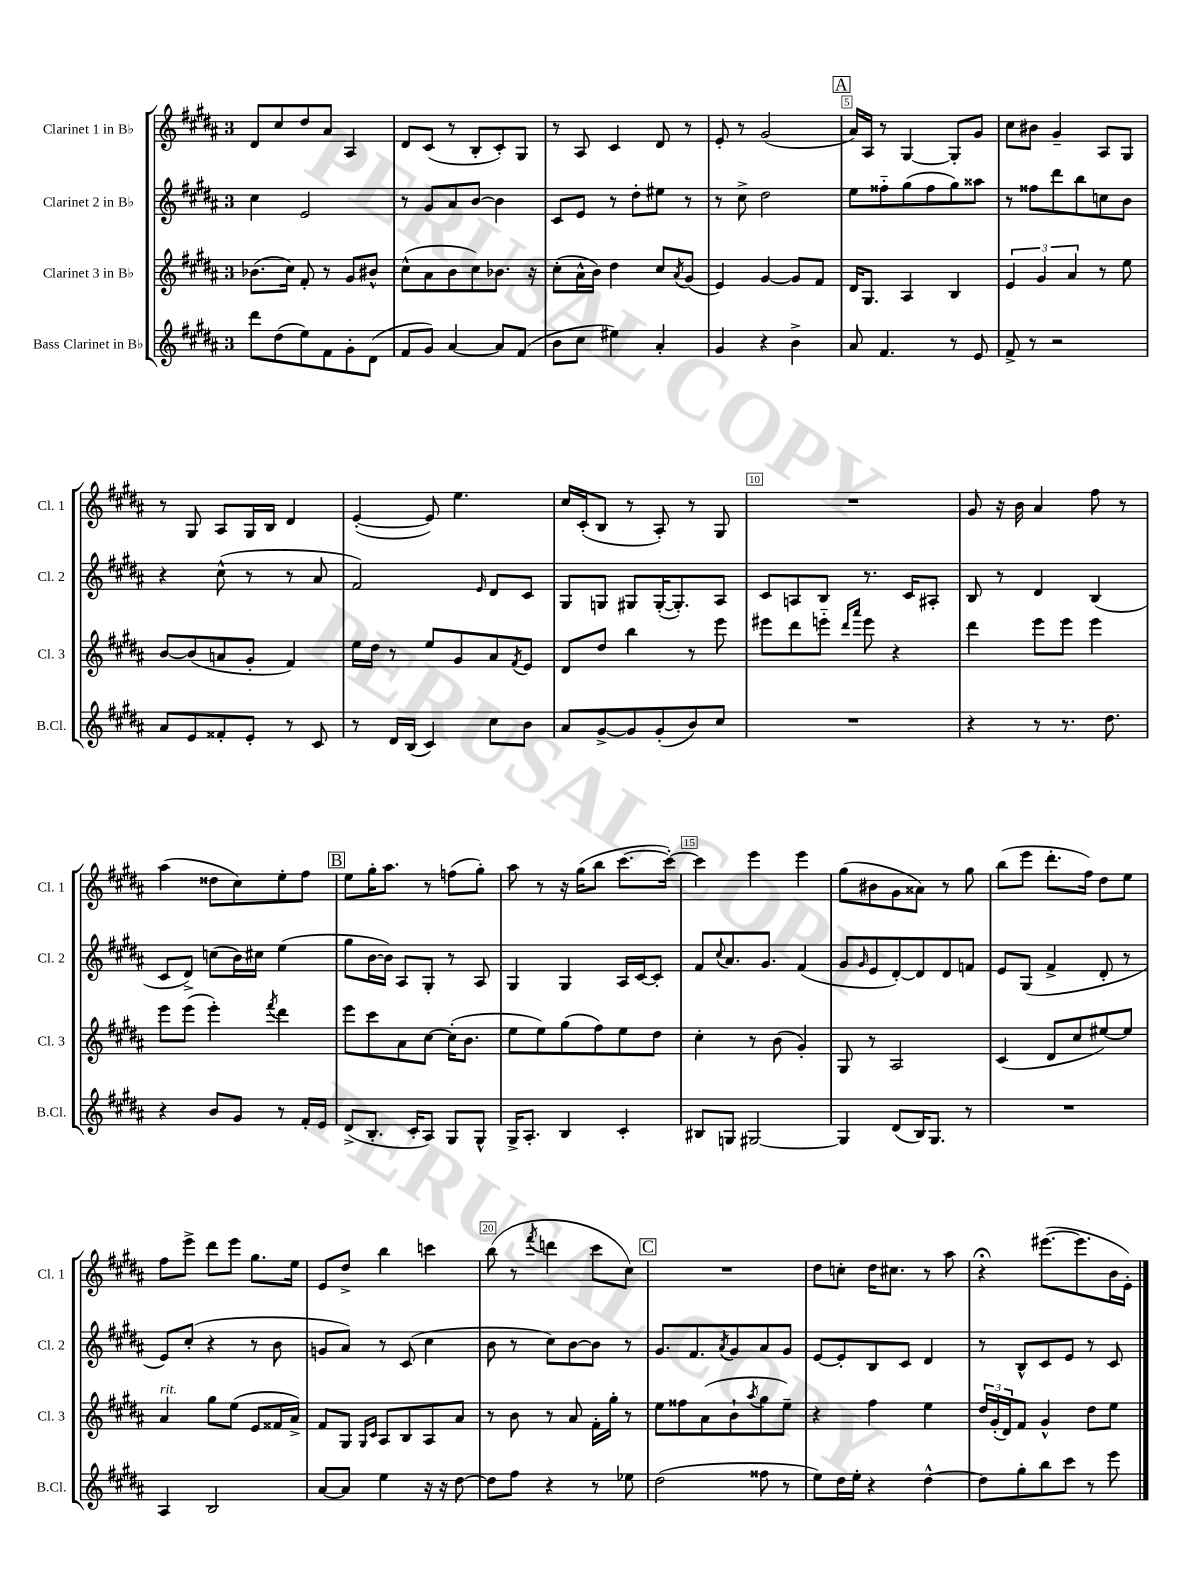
<<
\new StaffGroup <<
\new Staff = "s0" \with { instrumentName = "Clarinet 1 in Bb" shortInstrumentName = "Cl. 1" } {
    \clef treble \key b \major \once \override Staff.TimeSignature.style = #'single-digit \time 3/4
    dis'8 cis''8 dis''8 ais'8 ais4 |
    dis'8 cis'8( r8 b8-. cis'8-.) gis8 |
    r8 ais8 cis'4 dis'8 r8 |
    e'8-. r8 gis'2( |
    \mark \markup { \box "A" } ais'16) ais16 r8 gis4~ gis8-. gis'8 |
    cis''8 bis'8 gis'4-- ais8 gis8 |
    r8 gis8 ais8 gis16 b16 dis'4 |
    e'4~-.( e'8) e''4. |
    cis''16 cis'16-.( b8 r8 ais8-.) r8 gis8 |
    R2. |
    gis'8 r16 b'16 ais'4 fis''8 r8 |
    ais''4( disis''8 cis''8) e''8-. fis''8 |
    \mark \markup { \box "B" } e''8 gis''16-. ais''8. r8 f''8( gis''8-.) |
    ais''8 r8 r16 gis''16( b''8 cis'''8.~ cis'''16~-.) |
    cis'''4 e'''4 e'''4 |
    gis''8( bis'8 gis'8 aisis'8) r8 gis''8 |
    b''8( e'''8 dis'''8.-. fis''16) dis''8 e''8 |
    fis''8 e'''8-> dis'''8 e'''8 gis''8. e''16 |
    e'8 dis''8-> b''4 c'''4 |
    b''8( r8 \acciaccatura { fis'''8 } d'''4 cis'''8 cis''8) |
    \mark \markup { \box "C" } R2. |
    dis''8 c''8-. dis''16 cis''8. r8 ais''8 |
    r4\fermata eis'''8.~( eis'''8. b'16 e'16-.) \bar "|." |
}
\new Staff = "s1" \with { instrumentName = "Clarinet 2 in Bb" shortInstrumentName = "Cl. 2" } {
    \clef treble \key b \major \once \override Staff.TimeSignature.style = #'single-digit \time 3/4
    cis''4 e'2 |
    r8 gis'8 ais'8 b'8~ b'4 |
    cis'8 e'8 r8 dis''8-. eis''8 r8 |
    r8 cis''8-> dis''2 |
    \mark \markup { \box "A" } e''8 fisis''8-_ gis''8( fisis''8 gis''8) aisis''8 |
    r8 fisis''8 dis'''8 b''8 c''8 b'8 |
    r4 cis''8-^( r8 r8 ais'8 |
    fis'2) \grace { e'16 } dis'8 cis'8 |
    gis8 g8 gis8 gis16~-.( gis8.-.) ais8 |
    cis'8 a8 b8 r8. cis'16 ais8-. |
    b8 r8 dis'4 b4( |
    cis'8 dis'8->) c''8( b'16) cis''16 e''4( |
    \mark \markup { \box "B" } gis''8 b'16~ b'16) ais8 gis8-. r8 ais8 |
    gis4 gis4 ais16 cis'16~ cis'8-. |
    fis'8 \appoggiatura { cis''8 } ais'8. gis'8. fis'4( |
    gis'8 \grace { gis'16 } e'8 dis'8~-.) dis'8 dis'8 f'8 |
    e'8 gis8( fis'4-> dis'8-. r8 |
    e'8) cis''8-.( r4 r8 b'8 |
    g'8 ais'8) r8 cis'8( cis''4 |
    b'8 r8 cis''8) b'8~ b'8 r8 |
    \mark \markup { \box "C" } gis'8. fis'8. \acciaccatura { ais'8 } gis'8 ais'8 gis'8 |
    e'8~ e'8-. b8 cis'8 dis'4 |
    r8 b8-^ cis'8 e'8 r8 cis'8 \bar "|." |
}
\new Staff = "s2" \with { instrumentName = "Clarinet 3 in Bb" shortInstrumentName = "Cl. 3" } {
    \clef treble \key b \major \once \override Staff.TimeSignature.style = #'single-digit \time 3/4
    bes'8.( cis''16) fis'8-. r8 gis'8 bis'8-^ |
    cis''8-^( ais'8 b'8 cis''8) bes'8. r16 |
    cis''8-.( ais'16-^ b'16) dis''4 cis''8 \acciaccatura { ais'8 } gis'8( |
    e'4) gis'4~ gis'8 fis'8 |
    \mark \markup { \box "A" } dis'16 gis8. ais4 b4 |
    \tuplet 3/2 { e'4 gis'4 ais'4 } r8 e''8 |
    b'8~ b'8( a'8 gis'8-. fis'4) |
    e''16 dis''16 r8 e''8 gis'8 ais'8 \acciaccatura { fis'8 } e'8 |
    dis'8 dis''8 b''4 r8 e'''8 |
    eis'''8 dis'''8 e'''8-_ \grace { dis'''16 ais'''16 } e'''8 r4 |
    dis'''4 e'''8 e'''8 e'''4 |
    e'''8 e'''8( e'''4-.) \acciaccatura { fis'''8 } dis'''4 |
    \mark \markup { \box "B" } e'''8 cis'''8 ais'8 cis''8~ cis''16-.( b'8. |
    e''8 e''8) gis''8( fis''8) e''8 dis''8 |
    cis''4-. r8 b'8( gis'4-.) |
    gis8 r8 ais2 |
    cis'4( dis'8 cis''8 eis''8~) eis''8 |
    ais'4^\markup { \italic "rit." } gis''8 e''8( e'8 fisis'16 ais'16->) |
    fis'8 gis8 \grace { gis16 cis'16 } ais8 b8 ais8 ais'8 |
    r8 b'8 r8 ais'8 fis'16-. gis''16-. r8 |
    \mark \markup { \box "C" } e''8 fisis''8 ais'8( b'8-! \acciaccatura { ais''8 } gis''8 e''8--) |
    r4 fis''4 e''4 |
    \tuplet 3/2 { dis''16 gis'16-.( dis'16) } fis'8 gis'4-^ dis''8 e''8 \bar "|." |
}
\new Staff = "s3" \with { instrumentName = "Bass Clarinet in Bb" shortInstrumentName = "B.Cl." } {
    \clef treble \key b \major \once \override Staff.TimeSignature.style = #'single-digit \time 3/4
    dis'''8 dis''8( e''8) fis'8 gis'8-. dis'8( |
    fis'8 gis'8) ais'4~ ais'8 fis'8( |
    b'8 cis''8 eis''4) ais'4-. |
    gis'4 r4 b'4-> |
    \mark \markup { \box "A" } ais'8 fis'4. r8 e'8 |
    fis'8-> r8 r2 |
    ais'8 e'8 fisis'8-. e'8-. r8 cis'8 |
    r8 dis'16 b16( cis'4) cis''8 b'8 |
    ais'8 gis'8~-> gis'8 gis'8-.( b'8) cis''8 |
    R2. |
    r4 r8 r8. dis''8. |
    r4 b'8 gis'8 r8 fis'16-. e'16 |
    \mark \markup { \box "B" } dis'8->( b8.-. cis'16-. ais8) gis8 gis8-^ |
    gis16-> ais8.-. b4 cis'4-. |
    bis8 g8 gis2~ |
    gis4 dis'8( b16) gis8. r8 |
    R2. |
    ais4 b2 |
    ais'8~ ais'8 e''4 r16 r16 dis''8~ |
    dis''8 fis''8 r4 r8 ees''8 |
    \mark \markup { \box "C" } dis''2( fisis''8 r8 |
    e''8) dis''16 e''16-. r4 dis''4~-^ |
    dis''8 gis''8-. b''8 cis'''8 r8 e'''8 \bar "|." |
}
>>
>>
\layout { \context { \Score \override BarNumber.break-visibility = ##(#f #t #t) barNumberVisibility = #(every-nth-bar-number-visible 5) \override BarNumber.stencil = #(make-stencil-boxer 0.1 0.3 ly:text-interface::print) } }
